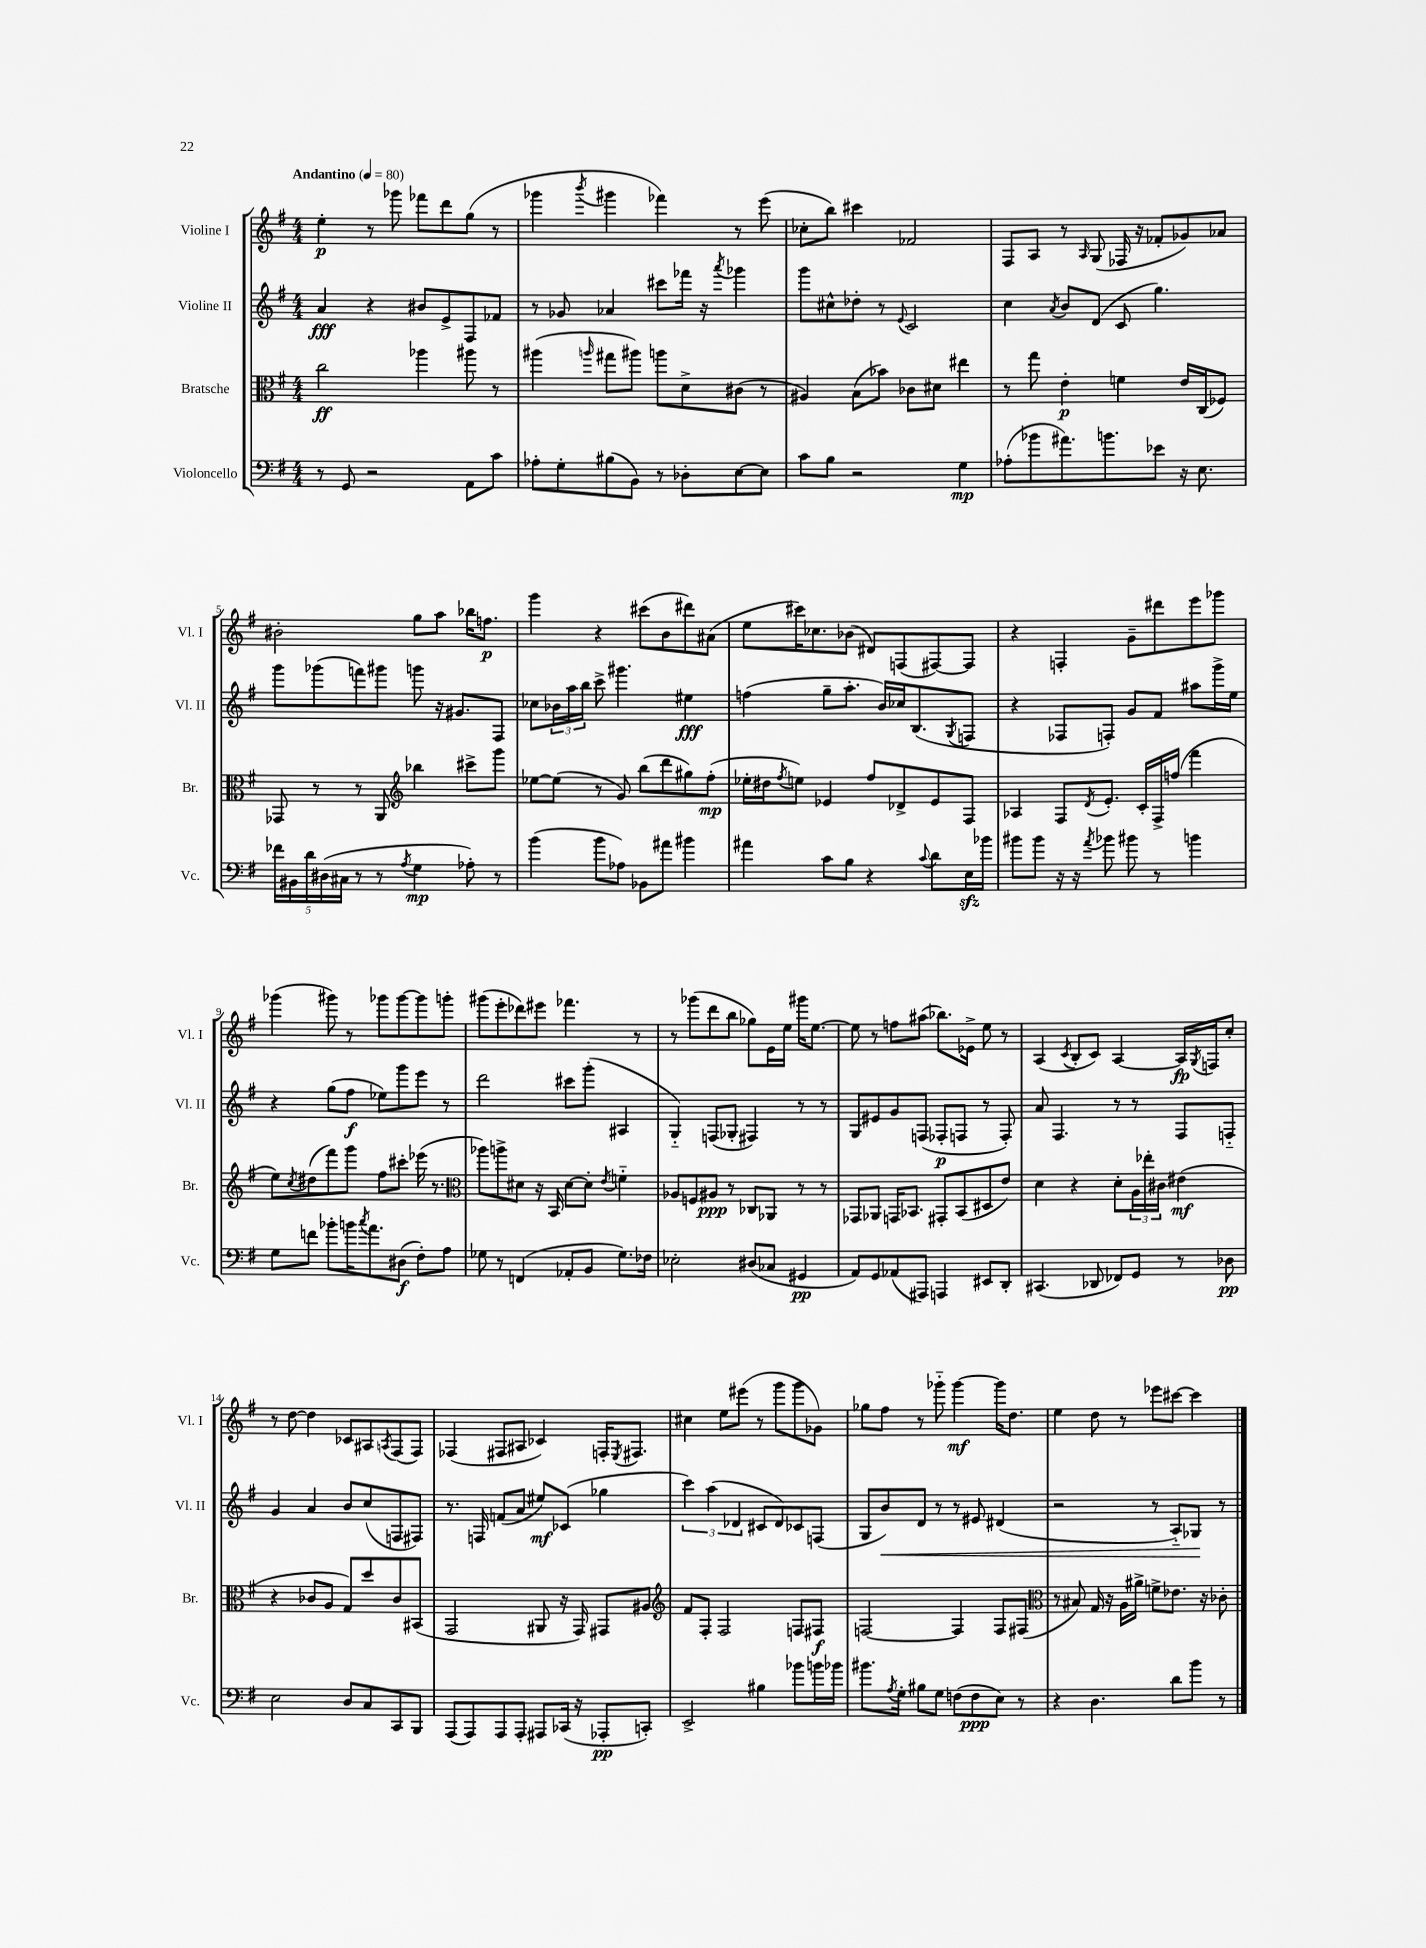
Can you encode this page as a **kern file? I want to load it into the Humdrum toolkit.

**kern	**kern	**kern	**kern
*staff4	*staff3	*staff2	*staff1
*clefF4	*clefC3	*clefG2	*clefG2
*k[f#]	*k[f#]	*k[f#]	*k[f#]
*M4/4	*M4/4	*M4/4	*M4/4
*MM80	*MM80	*MM80	*MM80
8r	2cc\	4a/	4ee'\
8GG/	.	.	.
2r	.	4r	8r
.	.	.	8ggg-\
.	4aa-\	8b#/L	8fff-\L
.	.	8e^/	8ddd\
8AA\L	8aa#\	8F#/	(8gg\J
8c\J	8r	8f-/J	8r
=	=	=	=
8A-'\L	(4aa#\	8r	4ggg-\
8G'\	.	8g-/	.
.	16qqaa/	.	8qbbb/
(8B#\	8gg#\L	4a-/	4ggg#\
8BB\J)	8aa#\J)	.	.
8r	8aa\L	8ccc#\L	4fff-\)
8D-'\L	8d^\	16fff-\Jk	.
.	.	16r	.
.	.	8qaaa/	.
[8E\	(8c#\J	4ggg-\	8r
8E\]J	8r	.	(8eee\
=	=	=	=
8c\L	4A#/)	8ggg\L	8cc-'\L
8B\J	.	8cc#^^\	8bb\J)
2r	(8B\L	8dd-'\J	4ccc#\
.	8b-\J)	8r	.
.	.	8qqe/	.
.	8c-\L	2c/	2f-/
.	8d#\J	.	.
4G\	4ee#\	.	.
=	=	=	=
(8A-'\L	8r	4cc\	8F#/L
8b-\	8gg\	.	8A/J
.	.	8qa/	.
8.a#\)	4e'\	8b/L	8r
.	.	.	16qqA/
.	.	(8d/J	(8G/
8.b\	.	.	.
.	4f\	8c/	16F-/
.	.	.	16r
8e-\J	.	4.gg\)	8f-'/L
16r	16e/LL	.	8g-/)
8.E\	(16C/J	.	.
.	8F-/J)	.	8a-/J
=	=	=	=
20f-\LL	8GG-/	8ggg\L	2b#'\
20BB#\	.	.	.
20d\	.	.	.
.	8r	(8ggg-\	.
(20D#\	.	.	.
20C#\JJ	.	.	.
8r	8r	8fff\)	.
8r	8AA/	8ggg#\J	.
*	*clefG2	*	*
8qA/	.	.	.
4G\	4bb-\	8ggg\	8gg\L
.	.	16r	8aa\J
.	.	8.g#/L	.
8A-'\)	8ccc#^\L	.	16bb-\LK
.	.	.	8.ff\J
8r	8ggg\J	8F#/J	.
=	=	=	=
(4b\	[8ee-\L	8cc-\L	4ggg\
.	(8ee-\]J	24b-\L	.
.	.	24aa\	.
.	.	24bb\JJ	.
8b\L	8r	8ccc^\	4r
8A-\J)	8g/)	4.ggg#\	.
8BB-\L	(8bb\L	.	(8ccc#\L
8a#\J	8ddd\	.	8b\
4b#\	8gg#\)	4ee#\	8ddd#\)
.	(8ff#'\J	.	(8a#\J
=	=	=	=
4a#\	16ee-'\LL	(4ff\	8ee\L
.	16dd#\J	.	.
.	8qff#/	.	.
.	8ee\J)	.	16ccc#\K)
.	.	.	8.cc-\
8c\L	4e-/	8gg~\L	.
8B\J	.	8.aa'\J	(8b-\J
4r	8ff#/L	.	8d#/L)
.	.	16b/LL)	.
.	8d-^/	16cc-/J	(8F/
.	.	(8.B/	.
8qqc/	.	.	.
8d\L	8e-/	.	[8F#/)
.	.	8qG/	.
16E\L	8F#/J	8F/J	8F#/]J
16b-\JJ	.	.	.
=	=	=	=
8b#\L	4A-/	4r	4r
8b#\J	.	.	.
16r	8F#/L	8F-/L	4F'/
16r	.	.	.
8qa/	8qd/	.	.
8b-\	8.e'/J	8F'/J)	.
8b#\	.	8g/L	8g~\L
.	16c'/LL	.	.
8r	16F#^/	8f#/J	8ddd#\
.	(16ff/JJ	.	.
4b\	4fff#\	8aa#\L	8eee\
.	.	16ggg^\L	8ggg-\J
.	.	16ee\JJ	.
=	=	=	=
8G\L	8ee\L)	4r	(4ggg-\
.	8qcc/	.	.
8f\J	(8dd#\	.	.
8b-'\L	8fff#\)	(8gg\L	8ggg#\)
16b\K	8ggg\J	8ff#\J	8r
8qcc/	.	.	.
8.a\	.	.	.
.	8ff#\L	8ee-\L)	8ggg-\L
(8D#\J	8ccc#'\J	8ggg\	[8ggg-\
8F#'\L)	(16eee-\	8eee\J	8ggg-\]
.	8.r	.	.
8A\J	.	8r	8ggg'\J
=	=	=	=
*	*clefC3	*	*
8G-\	8aa-\L)	2ddd\	(8ggg#\L
8r	8aa^\	.	8eee'\
(4FF/	8d#\J	.	8ddd-\)
.	16r	.	8eee#\J
.	16BB/	.	.
8AA-'/L	[8d#\L	8ccc#\L	4.fff-\
8BB/J	8d#'\]J	(8ggg'\J	.
.	8qe/	.	.
8.G-\L)	4f'~\	4A#/	.
.	.	.	8r
16F-\Jk	.	.	.
=	=	=	=
2E-'\	8A-/L	4G'~/)	8r
.	8F/	.	(8ggg-\L
.	8A#/J	(8F/L	8ddd\
.	8r	8G-'/J	8bb\J
(8D#/L	8C-/L	4F#/)	8gg-\L)
8C-/J	8AA-/J	.	16e\L
.	.	.	16ee\JJ
4GG#/	8r	8r	16ggg#\LK
.	.	.	[8.ee\J
.	8r	8r	.
=	=	=	=
8AA/L)	8GG-/L	8G/L	8ee\]
8GG/	8AA-/J	8e#/	8r
(8AA-/	16GG/LK	8g/	8ff\L
.	8.BB-/J	.	.
8AAA#/J)	.	(8F/J	(8aa#\J
4AAA/	8GG#'/L	8F-'/L	8.bb-\L)
.	(8BB-/	8F/J	.
.	.	.	16e-^\Jk
8EE#/L	8D#/	8r	8ee\
8DD'/J	8e/J)	8F'/)	8r
=	=	=	=
(4.CC#/	4d\	8a/	(4A/
.	.	4.F#/	.
.	.	.	8qc/
.	4r	.	8B'/L
8DD-/	.	.	8c/J)
8FF-/L)	8d'\L	8r	[4A/
8GG/J	24A\L	8r	.
.	24ee-'\	.	.
.	24c#\JJ	.	.
8r	(4e#\	8F#/L	16A/]LL
.	.	.	8qG/
.	.	.	16F/J
8D-\	.	8F'~/J	8cc'/J
=	=	=	=
2E\	4r	4g/	8r
.	.	.	[8dd\
.	8c-/L	4a/	4dd\]
.	8A/J	.	.
8D/L	8G/L)	8b/L	8c-/L
8C/	8dd/	(8cc/	8A#/
.	.	.	8qA/
8CC/	8c-/	8F/	(8F#/
8BBB/J	(8BB#/J	8F#/J)	8F#/J)
=	=	=	=
(8AAA/L	2GG/	8.r	(4F-/
8AAA/)	.	.	.
.	.	16F/	.
8AAA/	.	(8f/L	8F#/L
8AAA'/J	.	8a/J	8A#/J
8AAA#/L	8AA#/	8ee#/L)	4c-/)
(16CC-/Jk	16r	(8c-/J	.
16r	16GG/)	.	.
8AAA-'/L	8GG#/L	4gg-\	16F'/LK
.	.	.	8qE/
.	.	.	8.F#/J
8CC'/J)	8A#/J	.	.
=	=	=	=
*	*clefG2	*	*
2EE^/	8f#/L	6ccc\)	4cc#\
.	8F#'/J	.	.
.	.	(6aa\	.
.	2F#/	.	8ee\L
.	.	6d-/	.
.	.	.	(8eee#\J
4B#\	.	8c#/L	8r
.	.	8d-/)	8ggg\L
8b-\L	8F/L	8c-/	8ggg\
16b\L	8F#/J	(8F/J	8g-\J)
16b-\JJ	.	.	.
=	=	=	=
8.b#\L	[2F/	8G/L	8gg-\L
.	.	8b/)	8ff#\J
8qA/	.	.	.
16G'\Jk	.	.	.
8B#\L	.	8d/J	8r
8G\J	.	8r	8ggg-'~\
(8F\L	4F/]	8r	[4ggg-\
8F\	.	8e#/	.
8E\J)	8F/L	(4d#/	16ggg-\]LK
.	.	.	8.dd\J
8r	(8F#/J	.	.
=	=	=	=
*	*clefC3	*	*
4r	8r	2r	4ee\
.	8B#/)	.	.
4.D\	16G/	.	8dd\
.	16r	.	.
.	16A\LL	.	8r
.	16a#^\JJ	.	.
.	8f^\L	8r	8eee-\L
8d\L	8.e-\J	8A'~/L)	[8ccc#\J
8b\J	.	8G-/J	4ccc#\]
.	16r	.	.
8r	8c-'\	8r	.
==	==	==	==
*-	*-	*-	*-
